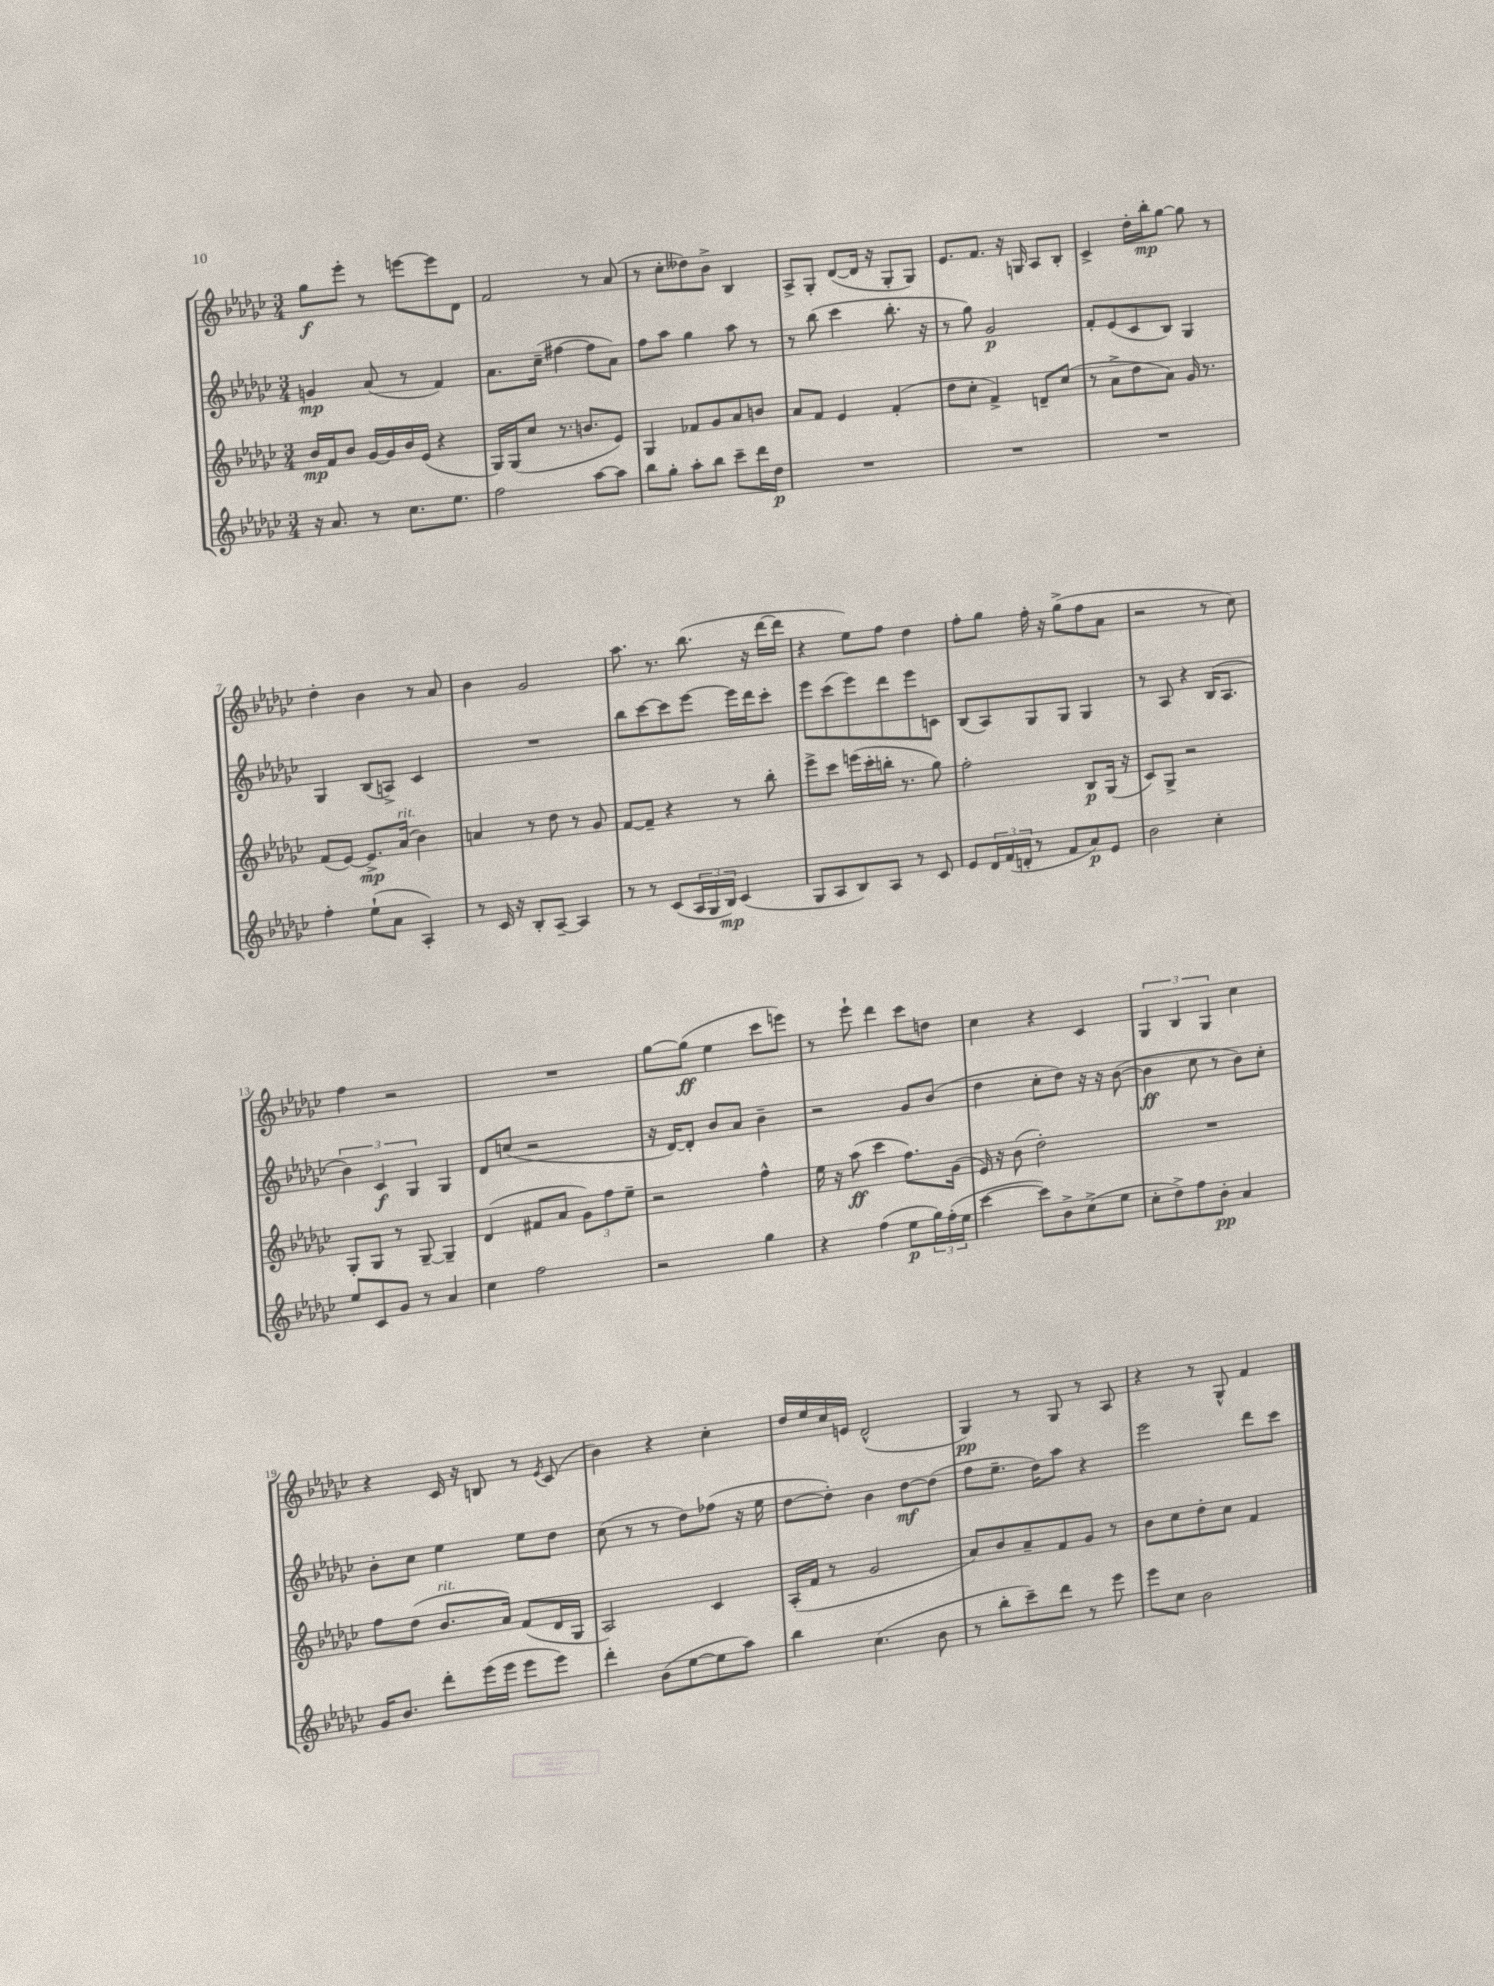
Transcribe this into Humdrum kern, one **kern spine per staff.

**kern	**dynam	**kern	**dynam	**kern	**dynam	**kern	**dynam
*part4	*part4	*part3	*part3	*part2	*part2	*part1	*part1
*staff4	*staff4	*staff3	*staff3	*staff2	*staff2	*staff1	*staff1
*clefG2	*	*clefG2	*	*clefG2	*	*clefG2	*
*k[b-e-a-d-g-c-]	*	*k[b-e-a-d-g-c-]	*	*k[b-e-a-d-g-c-]	*	*k[b-e-a-d-g-c-]	*
*M3/4	*	*M3/4	*	*M3/4	*	*M3/4	*
=1	=1	=1	=1	=1	=1	=1	=1
16r	.	16b-/LL	mp	4gn/	mp	8gg-\L	f
8.a-/	.	16f/J	.	.	.	.	.
.	.	8b-/J	.	.	.	8eee-'\J	.
8r	.	[16g-/LL	.	(8a-/	.	8r	.
.	.	16g-/]	.	.	.	.	.
8.cc-\L	.	16b-/	.	8r	.	[8eeen\L	.
.	.	(16e-/JJ	.	.	.	.	.
.	.	4r	.	4f/)	.	8eee\]	.
8.ee-\J	.	.	.	.	.	.	.
.	.	.	.	.	.	8d-\J	.
=2	=2	=2	=2	=2	=2	=2	=2
2ff\	.	16G-/LL)	.	8.a-\L	.	2f/	.
.	.	(16G-/J	.	.	.	.	.
.	.	8cc-/J	.	.	.	.	.
.	.	.	.	(16cc-~\Jk	.	.	.
.	.	8.r	.	[4ff#X\	.	.	.
.	.	8.bn/L	.	.	.	.	.
[8aa-\L	.	.	.	8ff#\L]	.	8r	.
8aa-\J]	.	8e-/J)	.	8a-\J)	.	(8a-/	.
=3	=3	=3	=3	=3	=3	=3	=3
8bb-\L	.	4G-/	.	8ff\L	.	8r	.
8gg-'\J	.	.	.	8aa-\J	.	8cc-'\L	.
8aa-'\L	.	8f-X/L	.	4gg-\	.	8dd--X\)	.
8bb-\J	.	8g-/	.	.	.	8b-^\J	.
8ccc-~\L	.	8a-/	.	8aa-\	.	4B-/	.
16ddd-\L	.	8bn/J	.	8r	.	.	.
16dd-\JJ	p	.	.	.	.	.	.
=4	=4	=4	=4	=4	=4	=4	=4
2.r	.	8a-/L	.	8r	.	8A-^/L	.
.	.	8f/J	.	(8bb-\	.	8G-'/J	.
.	.	4e-/	.	4ccc-\	.	([8d-/L	.
.	.	.	.	.	.	16d-/Jk]	.
.	.	.	.	.	.	16r	.
.	.	(4f'/	.	8.bb-'\	.	8G-'/L	.
.	.	.	.	.	.	8G-/J)	.
.	.	.	.	16r	.	.	.
=5	=5	=5	=5	=5	=5	=5	=5
2.r	.	8dd-\L	.	8r	.	8.e-/L	.
.	.	8cc-'\J	.	8gg-\)	.	.	.
.	.	.	.	.	.	8.f/J	.
.	.	4f^/)	.	2g-/	p	.	.
.	.	.	.	.	.	16r	.
.	.	.	.	.	.	16Gn/	.
.	.	8dn~/L	.	.	.	8A-/L	.
.	.	(8cc-/J	.	.	.	8B-'/J	.
=6	=6	=6	=6	=6	=6	=6	=6
2.r	.	8r	.	8f'/L	.	4c-^/	.
.	.	8a-^\L	.	(8e-/	.	.	.
.	.	8dd-\	.	8c-/	.	16dd-'\LL	.
.	.	.	.	.	.	16bb-'\J	mp
.	.	8a-\J)	.	8B-/J)	.	[8gg-\J	.
.	.	16g-/	.	4G-/	.	8gg-\]	.
.	.	8.r	.	.	.	.	.
.	.	.	.	.	.	8r	.
!!LO:LB:g=z
=7	=7	=7	=7	=7	=7	=7	=7
4ff'\	.	(8f/L	.	4G-/	.	4dd-'\	.
.	.	[8e-/J)	.	.	.	.	.
(8ee-`\L	.	8.e-^/L]	mp	(8B-/L	.	4b-\	.
8a-\J	.	.	.	8An^/J)	.	.	.
!	!	!LO:TX:a:i:t=rit.	!	!	!	!	!
.	.	(16a-/Jk	.	.	.	.	.
4A-'/)	.	4b-\)	.	4c-/	.	8r	.
.	.	.	.	.	.	8a-/	.
=8	=8	=8	=8	=8	=8	=8	=8
8r	.	4an/	.	2.r	.	4b-\	.
16c-/	.	.	.	.	.	.	.
16r	.	.	.	.	.	.	.
8B-'/L	.	8r	.	.	.	2g-/	.
[8A-~/J	.	8dd-\	.	.	.	.	.
4A-/]	.	8r	.	.	.	.	.
.	.	8g-/	.	.	.	.	.
=9	=9	=9	=9	=9	=9	=9	=9
8r	.	[8f/L	.	8bb-\L	.	8.aa-\	.
8r	.	8f~/J]	.	[8ccc-\	.	.	.
.	.	.	.	.	.	8.r	.
(8c-/L	.	4r	.	8ccc-\]	.	.	.
24A-/L	.	.	.	[8eee-\J	.	(8.bb-\	.
24G-/	.	.	.	.	.	.	.
24B-/JJ)	mp	.	.	.	.	.	.
(4c-/	.	8r	.	16eee-\LL]	.	.	.
.	.	.	.	16ddd-\J	.	16r	.
.	.	8bb-'\	.	8ccc-'\J	.	[16ddd-\LL	.
.	.	.	.	.	.	16ddd-\JJ]	.
=10	=10	=10	=10	=10	=10	=10	=10
8G-/L	.	8eee-^\L	.	8eee-\L	.	4r	.
8A-/	.	8ccc-\J	.	(8ccc-\	.	.	.
8B-/)	.	(16eeen\LL	.	8eee-\)	.	8ee-\L)	.
.	.	16ccc-'\	.	.	.	.	.
8A-/J	.	16bbn'\JJ	.	8ddd-\	.	8ff\J	.
.	.	8.r	.	.	.	.	.
8r	.	.	.	8eee-\	.	4dd-\	.
8c-/	.	8gg-\)	.	8cn\J	.	.	.
=11	=11	=11	=11	=11	=11	=11	=11
8e-/L	.	2ff'\	.	(8B-/L	.	8ff'\L	.
24d-/L	.	.	.	8A-/)	.	8gg-\J	.
(24f/	.	.	.	.	.	.	.
24dn'/JJ	.	.	.	.	.	.	.
8r	.	.	.	8G-/	.	16ff'\	.
.	.	.	.	.	.	16r	.
8f/L	.	.	.	8G-/J	.	(8gg-^\L	.
8a-/)	p	8B-/L	p	4G-/	.	8ff\	.
8e-/J	.	(16G-/Jk	.	.	.	8a-\J	.
.	.	16r	.	.	.	.	.
=12	=12	=12	=12	=12	=12	=12	=12
2b-\	.	8c-/L)	.	8r	.	2r	.
.	.	8G-^/J	.	8A-/	.	.	.
.	.	2r	.	4r	.	.	.
4cc-'\	.	.	.	(16B-/KL	.	8r	.
.	.	.	.	8.A-/J	.	.	.
.	.	.	.	.	.	8cc-\)	.
!!LO:LB:g=z
=13	=13	=13	=13	=13	=13	=13	=13
8ee-/L	.	8G-'/L	.	6b-\)	.	4ff\	.
8c-/	.	8G-/J	.	.	.	.	.
.	.	.	.	6c-/	f	.	.
8g-/J	.	8r	.	.	.	2r	.
.	.	.	.	6G-/	.	.	.
8r	.	[8G-~/	.	.	.	.	.
4a-/	.	4G-~/]	.	4G-/	.	.	.
=14	=14	=14	=14	=14	=14	=14	=14
4cc-\	.	(4d-/	.	8d-/L	.	2.r	.
.	.	.	.	(8ccn/J	.	.	.
2ff\	.	8f#X/L	.	2r	.	.	.
.	.	8a-/J	.	.	.	.	.
.	.	12g-\L)	.	.	.	.	.
.	.	12ff\	.	.	.	.	.
.	.	12ee-~\J	.	.	.	.	.
=15	=15	=15	=15	=15	=15	=15	=15
2r	.	2r	.	16r	.	[8gg-\L	.
.	.	.	.	[16d-/KL)	.	.	.
.	.	.	.	8d-'/J]	.	(8gg-\J]	ff
.	.	.	.	8b-/L	.	4ee-\	.
.	.	.	.	8a-/J	.	.	.
4gg-\	.	4ff^^\	.	4b-~\	.	8ccc-\L	.
.	.	.	.	.	.	8eeen\J)	.
=16	=16	=16	=16	=16	=16	=16	=16
4r	.	16ee-\	.	2r	.	8r	.
.	.	16r	.	.	.	.	.
.	.	(8aa-\	ff	.	.	8eee-`\	.
(4ff\	.	4ccc-\	.	.	.	4ddd-\	.
8ee-\L	p	8.ff\L)	.	8g-/L	.	8ccc-\L	.
24gg-\L)	.	.	.	(8b-/J	.	8ddn\J	.
(24ff'\	.	.	.	.	.	.	.
.	.	(16g-\Jk	.	.	.	.	.
24ee-\JJ	.	.	.	.	.	.	.
=17	=17	=17	=17	=17	=17	=17	=17
[4ccc-\	.	16e-/)	.	4dd-\	.	4cc-\	.
.	.	16r	.	.	.	.	.
.	.	(8b-\	.	.	.	.	.
8ccc-\L])	.	2dd-'\)	.	8cc-'\L	.	4r	.
8b-^\	.	.	.	8dd-\J)	.	.	.
(8cc-^\	.	.	.	16r	.	4c-/	.
.	.	.	.	16r	.	.	.
8ee-\J	.	.	.	([8b-\	.	.	.
=18	=18	=18	=18	=18	=18	=18	=18
8cc-'\L	.	2.r	.	4b-\]	ff	6G-/	.
8dd-^\)	.	.	.	.	.	.	.
.	.	.	.	.	.	6B-/	.
8ff\	.	.	.	8cc-\	.	.	.
.	.	.	.	.	.	6G-/	.
8b-'\J	pp	.	.	8r	.	.	.
4a-/	.	.	.	8b-\L)	.	4cc-\	.
.	.	.	.	8cc-'\J	.	.	.
!!LO:LB:g=z
=19	=19	=19	=19	=19	=19	=19	=19
16g-/KL	.	8ff\L	.	8b-'\L	.	4r	.
8.b-/J	.	.	.	.	.	.	.
.	.	(8dd-\J	.	8cc-\J	.	.	.
!	!	!LO:TX:a:i:t=rit.	!	!	!	!	!
8ddd-'\L	.	8.b-/L	.	4ee-\	.	16c-/	.
.	.	.	.	.	.	16r	.
(16eee-\L	.	.	.	.	.	8Bn/	.
16eee-\JJ	.	16a-/Jk)	.	.	.	.	.
8eee-\L	.	(8f/L	.	8ee-\L	.	8r	.
.	.	.	.	.	.	8qe-/	.
8eee-\J)	.	16d-/L	.	8dd-\J	.	(8c-/	.
.	.	16G-/JJ	.	.	.	.	.
=20	=20	=20	=20	=20	=20	=20	=20
4ddd-'\	.	2A-/)	.	(8cc-\	.	4b-\)	.
.	.	.	.	8r	.	.	.
(8b-\L	.	.	.	8r	.	4r	.
[8ee-\	.	.	.	8dd-\L)	.	.	.
8ee-\]	.	4c-/	.	(8ff-X\J	.	4cc-'\	.
8aa-\J)	.	.	.	16r	.	.	.
.	.	.	.	16ee-\	.	.	.
=21	=21	=21	=21	=21	=21	=21	=21
4bb-\	.	(16A-'/LL	.	[8dd-\L	.	16dd-/LL	.
.	.	16f/JJ	.	.	.	16ee-/	.
.	.	8r	.	8dd-'\J])	.	16cc-/	.
.	.	.	.	.	.	16en/JJ	.
(4.cc-\	.	2g-/	.	4b-\	.	(2d-^^/	.
.	.	.	.	[8dd-\L	mf	.	.
8b-\	.	.	.	(8dd-\J]	.	.	.
=22	=22	=22	=22	=22	=22	=22	=22
8r	.	8a-/L)	.	8ff\L	.	4G-/)	pp
8bb-'\L	.	8b-/	.	8.ee-~\J	.	.	.
8ccc-~\)	.	8a-~/	.	.	.	8r	.
.	.	.	.	16dd-\KL)	.	.	.
8ddd-\J	.	8f/	.	8aa-\J	.	8G-/	.
8r	.	8g-/J	.	4r	.	8r	.
8eee-\	.	8r	.	.	.	8A-/	.
=23	=23	=23	=23	=23	=23	=23	=23
8eee-\L	.	8b-\L	.	2eee-\	.	4r	.
8cc-\J	.	8cc-\	.	.	.	.	.
2b-\	.	8dd-'\	.	.	.	8r	.
.	.	8cc-\J	.	.	.	8G-^^/	.
.	.	4f/	.	8ddd-\L	.	4f/	.
.	.	.	.	8ccc-\J	.	.	.
==	==	==	==	==	==	==	==
*-	*-	*-	*-	*-	*-	*-	*-
